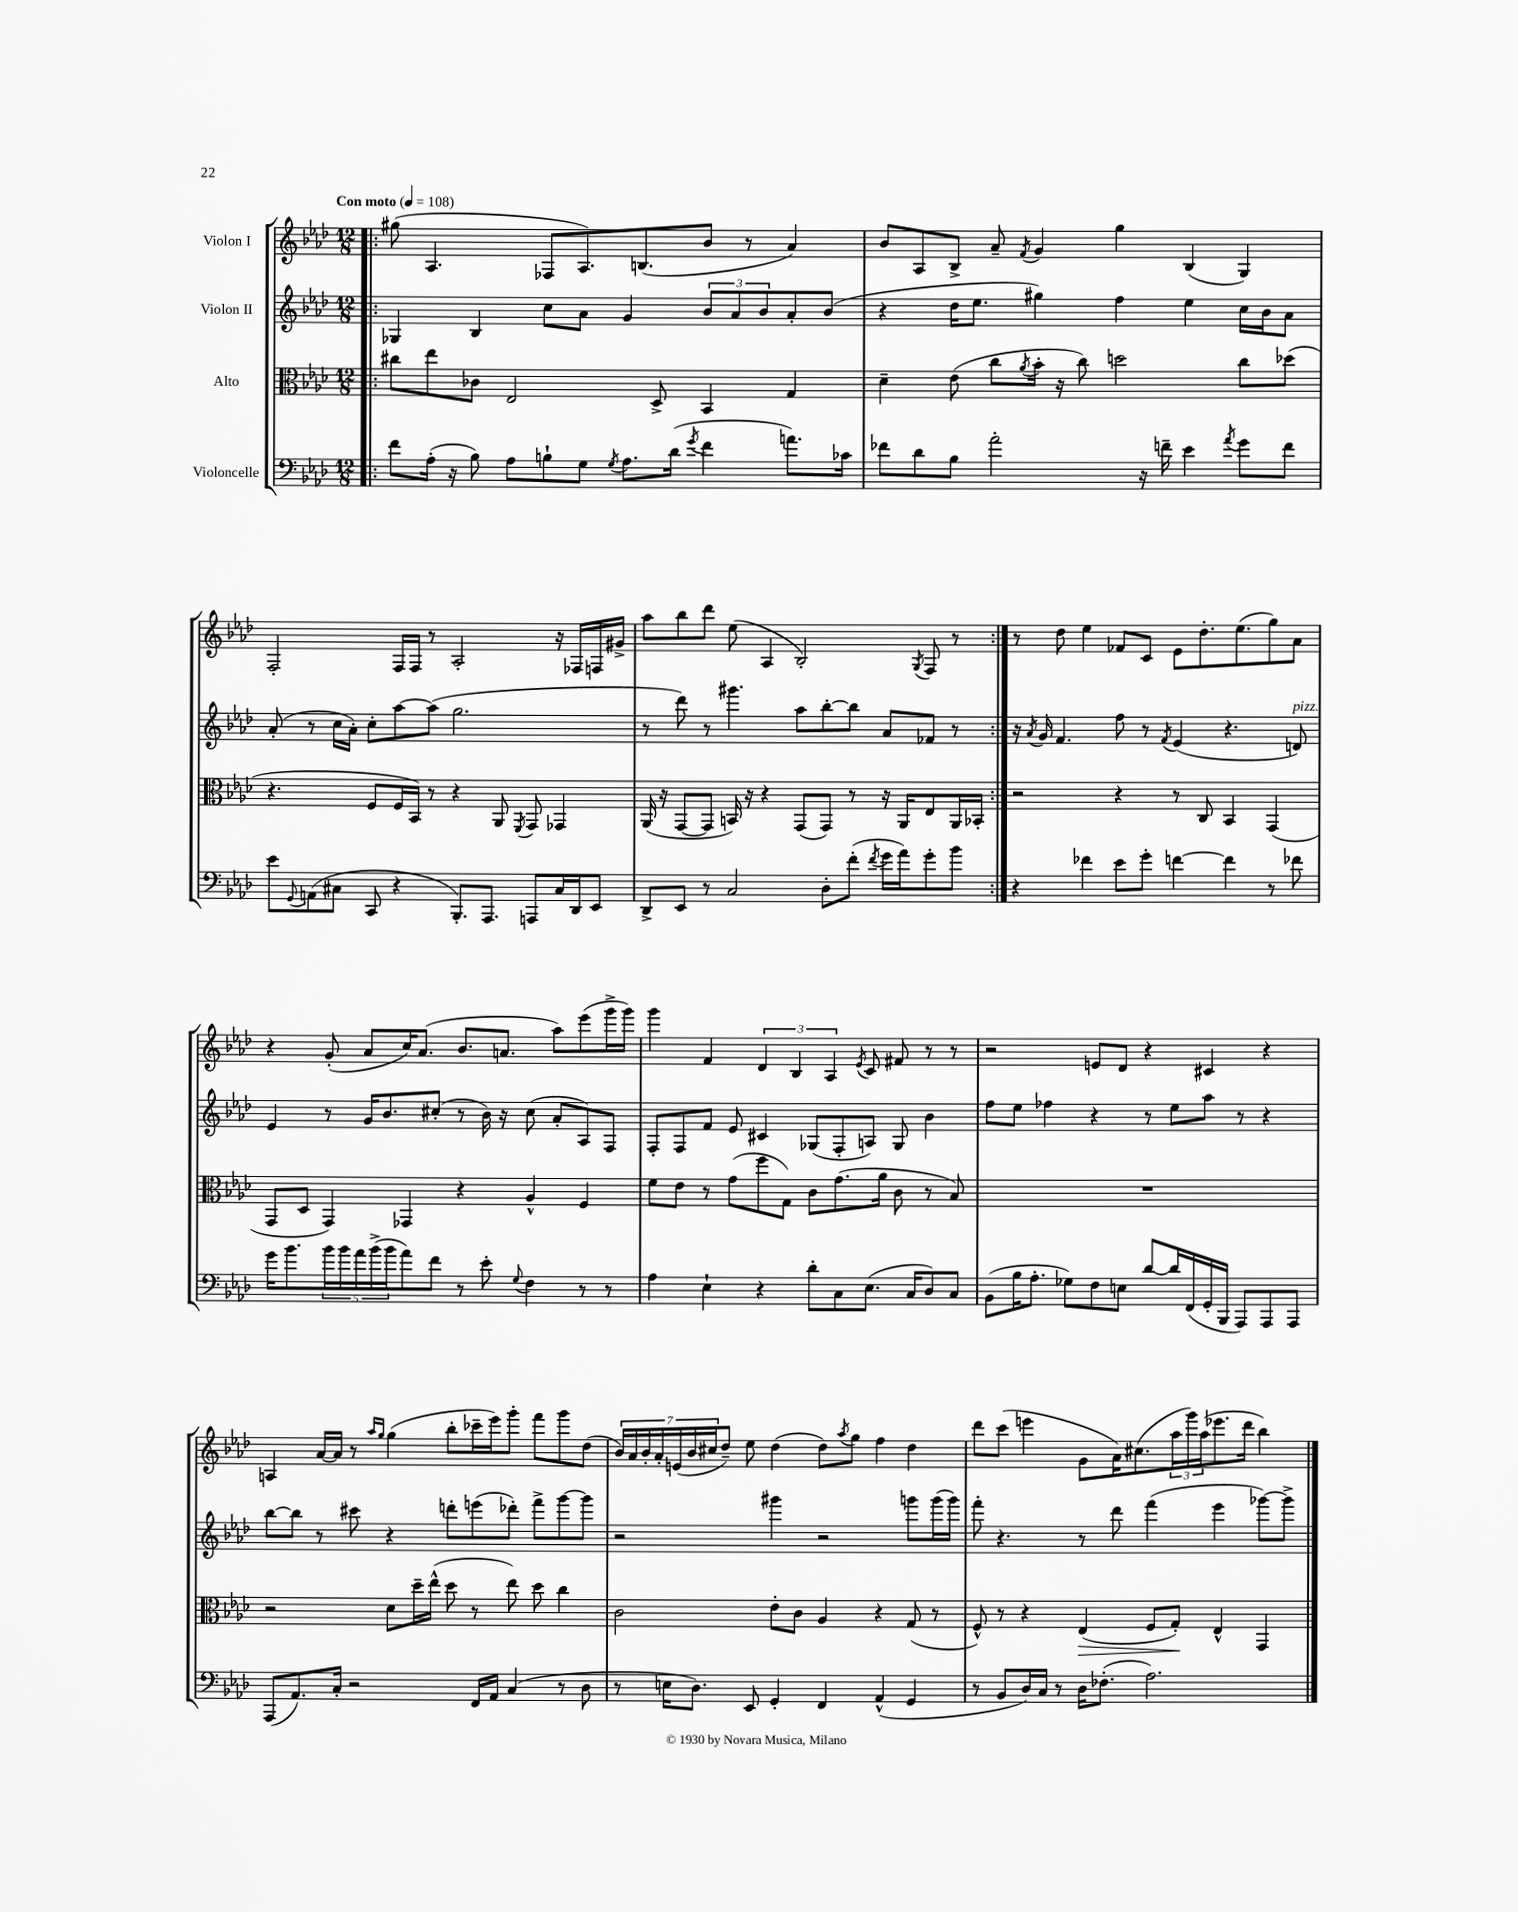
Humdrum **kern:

**kern	**kern	**kern	**kern
*staff4	*staff3	*staff2	*staff1
*clefF4	*clefC3	*clefG2	*clefG2
*k[b-e-a-d-]	*k[b-e-a-d-]	*k[b-e-a-d-]	*k[b-e-a-d-]
*M12/8	*M12/8	*M12/8	*M12/8
*MM108	*MM108	*MM108	*MM108
=!|:	=!|:	=!|:	=!|:
8f\L	8cc#\L	4G-/	(8gg#\
(16A-'\Jk	8ee-\	.	4.A-/
16r	.	.	.
8B-\)	8c-\J	4B-/	.
8A-\L	2E-/	.	.
8B`\	.	8cc\L	8F-/L
8G\J	.	8a-\J	8.A-/)
8qG/	.	.	.
8.A-\L	.	4g/	.
.	.	.	(8.B/
.	8D-^/	.	.
(16d-\Jk	.	.	.
8qg/	.	.	.
4f\	4BB-/	12b-/L	8b-/J
.	.	12a-/	.
.	.	.	8r
.	.	12b-/	.
8.a\L)	4G/	8a-'/	4a-/)
.	.	(8b-/J	.
16c-\Jk	.	.	.
=	=	=	=
8f-\L	4d-~\	4r	8b-/L
8d-\	.	.	8A-/
8B-\J	(8e-\	16dd-\LK	8B-^/J
.	.	8.ee-\J	.
2a-'\	8cc\L	.	8a-~/
.	8qa-/	.	8qf/
.	16b-'\Jk	4gg#\)	4g/
.	16r	.	.
.	8cc\)	.	.
.	2dd\	4ff\	4gg\
16r	.	.	.
16f~\	.	.	.
4e-\	.	4ee-\	(4B-/
8qa-/	.	.	.
8g\L	8cc\L	16cc\LL	4G/)
.	.	16b-\J	.
8f\J	(8dd-\J	8a-\J	.
=	=	=	=
8e-\L	4.r	(8a-'/	2F'/
8qqGG/	.	.	.
(8AA\	.	8r	.
8C#\J	.	16cc\LL	.
.	.	16a-'\JJ)	.
8CC/	8F/L	8cc'\L	.
4r	16F/L	[8aa-\	16F/LL
.	16BB-/JJ)	.	16F/JJ
.	8r	(8aa-\]J	8r
8.BBB-'/L)	4r	2.gg\	2A-'/
8.AAA-/J	.	.	.
.	8AA-/	.	.
.	8qFF/	.	.
8AAA/L	8GG/	.	.
16C#/L	4GG-/	.	16r
16DD-/J	.	.	16F-/LL
8EE-/J	.	.	16F/
.	.	.	16g#^/JJ
=	=	=	=
8DD-^/L	(16AA-/	8r	8aa-\L
.	16r	.	.
8EE-/J	[8GG/L	8ddd-\)	8bb-\
8r	8GG/]J	8r	8ddd-\J
2C/	16BB/)	4.ggg#\	(8ee-\
.	16r	.	.
.	4r	.	4A-/
.	(8GG/L	8aa-\L	2B-'/)
8D-'\L	8GG/J)	[8bb-'\	.
(8f'\J	8r	8bb-\]J	.
8qf/	.	.	.
16g\LL	16r	8a-/L	.
16a-\J)	16AA-/LK	.	.
.	.	.	8qG/
8g'\	8E-/	8f-/J	8F/
8b-\J	16AA-/L	8r	8r
.	16BB-'/JJ	.	.
=:|!	=:|!	=:|!	=:|!
4r	2r	16r	8r
.	.	8qa-/	.
.	.	16g/	.
.	.	4.f/	8dd-\
4f-\	.	.	4ee-\
8e-\L	4r	8ff\	8f-/L
8g'\J	.	8r	8c/J
.	.	8qf/	.
[4f\	8r	(4e-/	8e-\L
.	8C/	.	8.dd-'\
4f\]	4BB-/	4.r	.
.	.	.	(8.ee-\
8r	(4GG/	.	8gg\)
8f-\	.	8d/)	8a-\J
=	=	=	=
16g\LK	8GG/L	4e-/	4r
8.b-\	.	.	.
.	8D-/J	.	.
20b-\L	4GG/)	8r	(8g'/
20b-\	.	.	.
20a-\	.	.	.
.	.	16g/LK	8a-/L
(20b-^\	.	.	.
.	.	8.b-/	.
20b-\J	.	.	.
8a-\)	4GG-/	.	16cc/K)
.	.	.	(8.a-/J
8f\J	.	(8cc#'/J	.
8r	4r	8r	8.b-/L
8e-'\	.	16b-\)	.
.	.	16r	8.a/J
8qqG/	.	.	.
4F\	4A-^^/	(8cc#\	.
.	.	8a-'/L	8aa-\L)
8r	4F/	8A-/)	(8eee-\
8r	.	8F/J	16ggg^\L
.	.	.	16ggg\JJ)
=	=	=	=
4A-\	8f\L	8F'/L	4ggg\
.	8e-\J	8F/	.
4E-`\	8r	8f/J	4f/
.	(8g\L	8e-/	.
4r	8ff\	4c#/	6d-/
.	8G\J)	.	.
.	.	.	6B-/
8d-'\L	8c\L	(8G-/L	.
.	.	.	6A-/
8C\	(8.g\	8F'/	.
.	.	.	8qe-/
(8.E-\J	.	8A/J)	8c/
.	16a-\Jk	.	.
.	8c\	8G-/	8f#/
16C/LK	.	.	.
8D-/)	8r	4b-\	8r
8C/J	8B-/)	.	8r
=	=	=	=
(8BB-\L	1.r	8ff\L	2r
16B-\K	.	8ee-\J	.
8.A-'\J	.	.	.
.	.	4ff-\	.
8G-\L)	.	.	.
8F\	.	4r	8e/L
8E\J	.	.	8d-/J
[8d-/L	.	8r	4r
16d-/]L	.	8ee-\L	.
(16FF/	.	.	.
16GG'/	.	8aa-\J	4c#/
16BBB-/JJ	.	.	.
8AAA-/L)	.	8r	.
8AAA-/	.	4r	4r
8AAA-/J	.	.	.
=	=	=	=
(8AAA-/L	2r	[8bb-\L	4A/
8.AA-/)	.	8bb-\]J	.
.	.	8r	[16a-/LL
16C'/Jk	.	.	16a-/]JJ
2r	.	8ccc#\	8r
.	.	.	16qqaa-/LL
.	.	.	16qqgg/JJ
.	8d-\L	4r	(4gg\
.	16dd-~\L	.	.
.	(16ee-^^\JJ	.	.
.	8dd-\	8ddd'\L	8bb-'\L
16FF/LL	8r	(8eee\	16ccc-~\L
16AA-/JJ	.	.	16eee-\J)
(4C/	8ee-\)	8ddd-'\J)	8ggg'\J
.	8dd-\	8fff^\L	8fff\L
8r	4cc\	[8ggg\	8ggg\
8D-\	.	8ggg\]J	(8dd-\J
=	=	=	=
8r	2c\	2r	28b-/LL)
.	.	.	28a-/
.	.	.	28b-'/
.	.	.	28a-'/
16E\LK	.	.	.
.	.	.	(28e/
.	.	.	28b-/
8.D-\J)	.	.	.
.	.	.	28cc#/J
.	.	.	8dd-~/J)
8EE-/	.	.	8ee-\
4GG'/	8e-'\L	4ggg#\	(4dd-\
.	8c\J	.	.
4FF/	4A-/	2r	8dd-\L)
.	.	.	8qaa-/
.	.	.	8gg\J
(4AA-^^/	4r	.	4ff\
4GG/	(8G/	8ggg\L	4dd-\
.	8r	(16ggg\L	.
.	.	16ggg\JJ)	.
=	=	=	=
8r	8F^^/)	8fff'\	8ddd-\L
8BB-/L	8r	4.r	(8ccc\J
16D-/L)	4r	.	4eee\
16C/JJ	.	.	.
8r	.	.	.
16D-\LK	(4E-/	8r	8g\L
(8.F-'\J	.	.	.
.	.	8ddd-\	16a-\K)
.	.	.	(8.cc#\
2.A-\)	8F/L	(4fff\	.
.	8G'/J)	.	24aa-\L
.	.	.	24ggg\)
.	.	.	(24aa-\J
.	4E-^^/	4eee-\	8.eee-\
.	.	.	16ddd-\Jk
.	4GG/	[8ggg-\L)	4bb-\)
.	.	8ggg-^\]J	.
==	==	==	==
*-	*-	*-	*-
